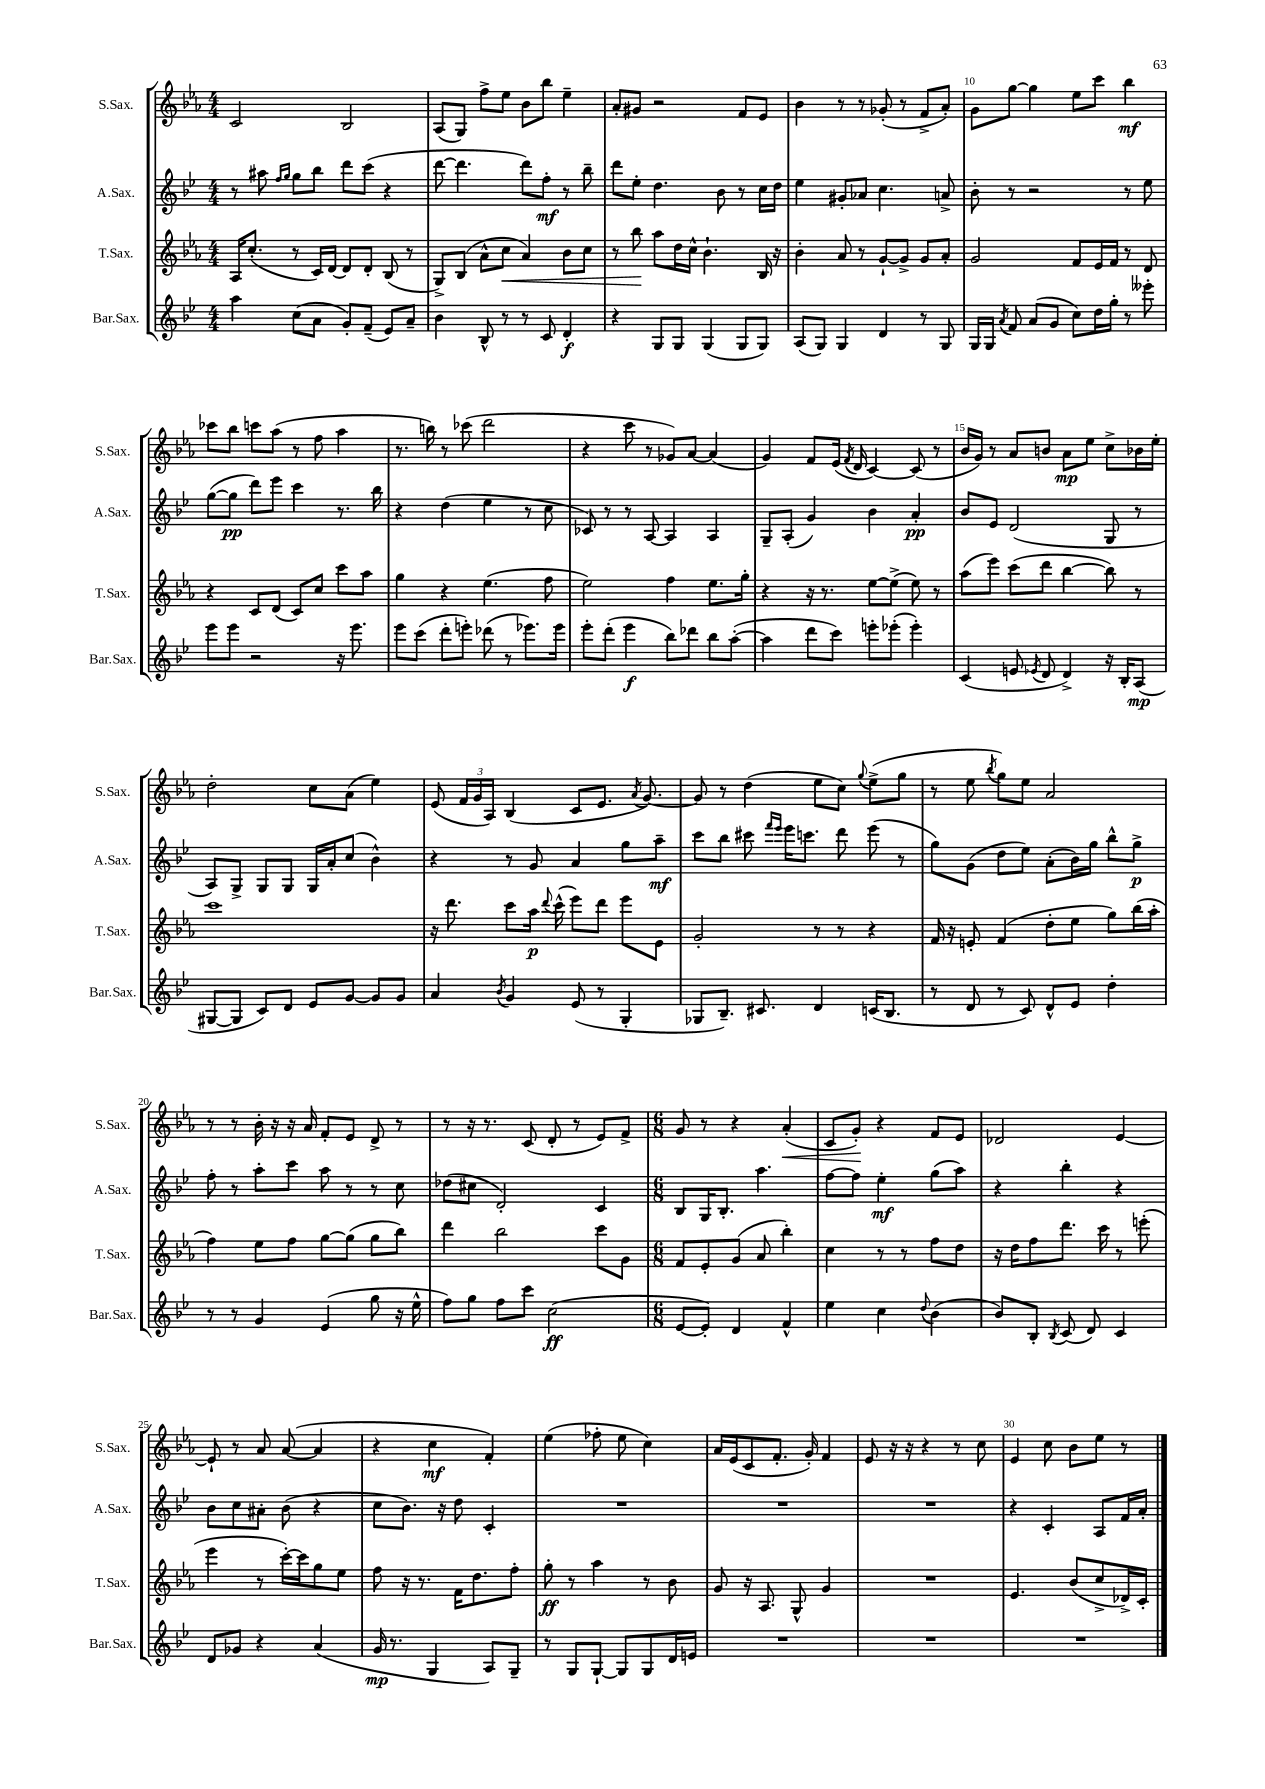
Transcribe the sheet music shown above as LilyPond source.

<<
\new StaffGroup <<
\new Staff = "s0" \with { instrumentName = "S.Sax." shortInstrumentName = "S.Sax." } {
    \clef treble \key ees \major \numericTimeSignature \time 4/4
    \autoBeamOff c'2 bes2 |
    aes8[( g8]) f''8[-> ees''8] bes'8[ bes''8] ees''4-- |
    aes'8[-. gis'8] r2 f'8[ ees'8] |
    bes'4 r8 r8 ges'8-.( r8 f'8[-> aes'8]-.) |
    g'8[ g''8]~ g''4 ees''8[ c'''8] bes''4\mf |
    ces'''8[ bes''8] c'''8[ aes''8]( r8 f''8 aes''4 |
    r8. b''16) r8 ces'''8( d'''2 |
    r4 c'''8 r8 ges'8[) aes'8]~ aes'4( |
    g'4) f'8[ ees'16]( \acciaccatura { f'8 } d'16 c'4~) c'8( r8 |
    bes'16[ g'16]) r8 aes'8[ b'8] aes'8[\mp ees''8] c''8[-> bes'16 ees''16]-. |
    d''2-. c''8[ aes'8]( ees''4) |
    ees'8( \tuplet 3/2 { f'16[ g'16 aes16]) } bes4( c'8[ ees'8.] \acciaccatura { aes'8 } g'8.~) |
    g'8 r8 d''4( ees''8[ c''8]) \appoggiatura { g''8 } ees''8[->( g''8] |
    r8 ees''8 \acciaccatura { bes''8 } g''8[) ees''8] aes'2 |
    r8 r8 bes'16-. r16 r16 aes'16 f'8[-. ees'8] d'8-> r8 |
    r8 r16 r8. c'8( d'8-. r8 ees'8[) f'8]-> |
    \numericTimeSignature \time 6/8 g'8 r8 r4 aes'4-.\<( |
    c'8[ g'8]-.\!) r4 f'8[ ees'8] |
    des'2 ees'4~ |
    ees'8-! r8 aes'8 aes'8~( aes'4 |
    r4 c''4\mf f'4-.) |
    ees''4( fes''8-. ees''8 c''4) |
    aes'16[ ees'16( c'8 f'8.]-. g'16-.) f'4 |
    ees'8 r16 r16 r4 r8 c''8 |
    ees'4 c''8 bes'8[ ees''8] r8 \bar "|." |
}
\new Staff = "s1" \with { instrumentName = "A.Sax." shortInstrumentName = "A.Sax." } {
    \clef treble \key bes \major \numericTimeSignature \time 4/4
    \autoBeamOff r8 ais''8 \grace { f''16[ g''16] } g''8[ bes''8] d'''8[ c'''8]( r4 |
    d'''8~ d'''4. d'''8[) f''8]-.\mf r8 bes''8-- |
    d'''8[ ees''8]-. d''4. bes'8 r8 c''16[ d''16] |
    ees''4 gis'8[-. aes'8] c''4. a'8-> |
    bes'8-. r8 r2 r8 ees''8 |
    g''8[~( g''8]\pp d'''8[) ees'''8] c'''4 r8. bes''16 |
    r4 d''4( ees''4 r8 c''8 |
    ces'8) r8 r8 a8~ a4 a4 |
    g8[-- a8]-.( g'4) bes'4 a'4-.\pp |
    bes'8[ ees'8] d'2( g8 r8 |
    a8[) g8]-> g8[ g8] g16[ a'16-. c''8]( bes'4-^) |
    r4 r8 g'8 a'4 g''8[ a''8]--\mf |
    c'''8[ bes''8] cis'''8 \grace { f'''16[ ees'''16] } ees'''16[ c'''8.] d'''8 ees'''8( r8 |
    g''8[) g'8]( d''8[ ees''8]) a'8[-.( bes'16) g''16] bes''8[-^ g''8]->\p |
    f''8-. r8 a''8[-. c'''8] a''8 r8 r8 c''8 |
    des''8[( cis''8] d'2-.) c'4 |
    \numericTimeSignature \time 6/8 bes8[ g16 bes8.]-. a''4. |
    f''8[~ f''8] ees''4-.\mf g''8[( a''8]) |
    r4 bes''4-. r4 |
    bes'8[ c''8 ais'8]-. bes'8( r4 |
    c''8[ bes'8.]) r16 d''8 c'4-. |
    R2. |
    R2. |
    R2. |
    r4 c'4-. a8[ f'16 a'16]-. \bar "|." |
}
\new Staff = "s2" \with { instrumentName = "T.Sax." shortInstrumentName = "T.Sax." } {
    \clef treble \key ees \major \numericTimeSignature \time 4/4
    \autoBeamOff aes16[ c''8.]-.( r8 c'16[) d'16]~ d'8[ d'8]-. bes8( r8 |
    g8[->) bes8]( aes'8[-^ c''8]\< aes'4) bes'8[ c''8] |
    r8 bes''8\! aes''8[ d''16 c''16]-^ bes'4.-! bes16 r16 |
    bes'4-. aes'8 r8 g'8[~-! g'8]-> g'8[ aes'8]-. |
    g'2 f'8[ ees'16 f'16] r8 d'8 |
    r4 c'8[ d'8]( c'8[) c''8] c'''8[ aes''8] |
    g''4 r4 ees''4.( f''8 |
    ees''2) f''4 ees''8.[ g''16]-. |
    r4 r16 r8. ees''8[~ ees''8]->( ees''8) r8 |
    aes''8[( ees'''8]) c'''8[( d'''8] bes''4~ bes''8) r8 |
    c'''1 |
    r16 d'''8. c'''8[ aes''16]\p \appoggiatura { d'''8 } c'''16-^( ees'''8[) d'''8] ees'''8[ ees'8] |
    g'2-. r8 r8 r4 |
    f'16 r16 e'8-. f'4( d''8[-. ees''8] g''8[) bes''16( aes''16]-. |
    f''4) ees''8[ f''8] g''8[~ g''8]( g''8[ bes''8]) |
    d'''4 bes''2 c'''8[ g'8] |
    \numericTimeSignature \time 6/8 f'8[ ees'8-. g'8]( aes'8 bes''4-.) |
    c''4 r8 r8 f''8[ d''8] |
    r16 d''16[ f''8 d'''8.] c'''16 r8 e'''8-.( |
    ees'''4 r8 c'''16[~-.) c'''16 g''8 ees''8] |
    f''8 r16 r8. f'16[ d''8. f''8]-. |
    g''8-.\ff r8 aes''4 r8 bes'8 |
    g'8 r16 aes8. g8-^ g'4 |
    R2. |
    ees'4. bes'8[( c''8-> des'16->) c'16]-. \bar "|." |
}
\new Staff = "s3" \with { instrumentName = "Bar.Sax." shortInstrumentName = "Bar.Sax." } {
    \clef treble \key bes \major \numericTimeSignature \time 4/4
    \autoBeamOff a''4 c''8[( a'8] g'8[-.) f'8]--( ees'8[) a'8]-- |
    bes'4 bes8-^ r8 r8 c'8 d'4-.\f |
    r4 g8[ g8] g4( g8[ g8]) |
    a8[( g8]) g4 d'4 r8 g8 |
    g16[ g16] \acciaccatura { a'8 } f'8 a'8[( g'8] c''8[) d''16 g''16]-. r8 eeses'''8-. |
    ees'''8[ ees'''8] r2 r16 ees'''8. |
    ees'''8[ c'''8]( d'''8[-. e'''8]-.) des'''8( r8 ees'''8.[) ees'''16] |
    ees'''8[-. d'''8]-.( ees'''4\f bes''8[) des'''8] bes''8[ a''8]~-.( |
    a''4 d'''8[ c'''8]) e'''8[-. ees'''8]-.( ees'''4-.) |
    c'4( e'8 \acciaccatura { ees'8 } d'8 d'4->) r16 bes16[-. a8]\mp( |
    gis8[~ gis8] c'8[) d'8] ees'8[ g'8]~ g'8[ g'8] |
    a'4 \acciaccatura { bes'8 } g'4 ees'8( r8 g4-. |
    ges8[ bes8.]--) cis'8. d'4 c'16[( bes8.] |
    r8 d'8 r8 c'8) d'8[-^ ees'8] d''4-. |
    r8 r8 g'4 ees'4( g''8 r16 ees''16-^ |
    f''8[) g''8] f''8[ c'''8] c''2\ff( |
    \numericTimeSignature \time 6/8 ees'8[~ ees'8]-.) d'4 f'4-^ |
    ees''4 c''4 \appoggiatura { d''8 } bes'4( |
    bes'8[) bes8]-. \acciaccatura { bes8 } c'8( d'8) c'4 |
    d'8[ ges'8] r4 a'4( |
    g'16\mp r8. g4 a8[) g8]-- |
    r8 g8[ g8]~-! g8[ g8 d'16 e'16] |
    R2. |
    R2. |
    R2. \bar "|." |
}
>>
>>
\layout { \context { \Score currentBarNumber = #6 \override BarNumber.break-visibility = ##(#f #t #t) barNumberVisibility = #(every-nth-bar-number-visible 5) } }
